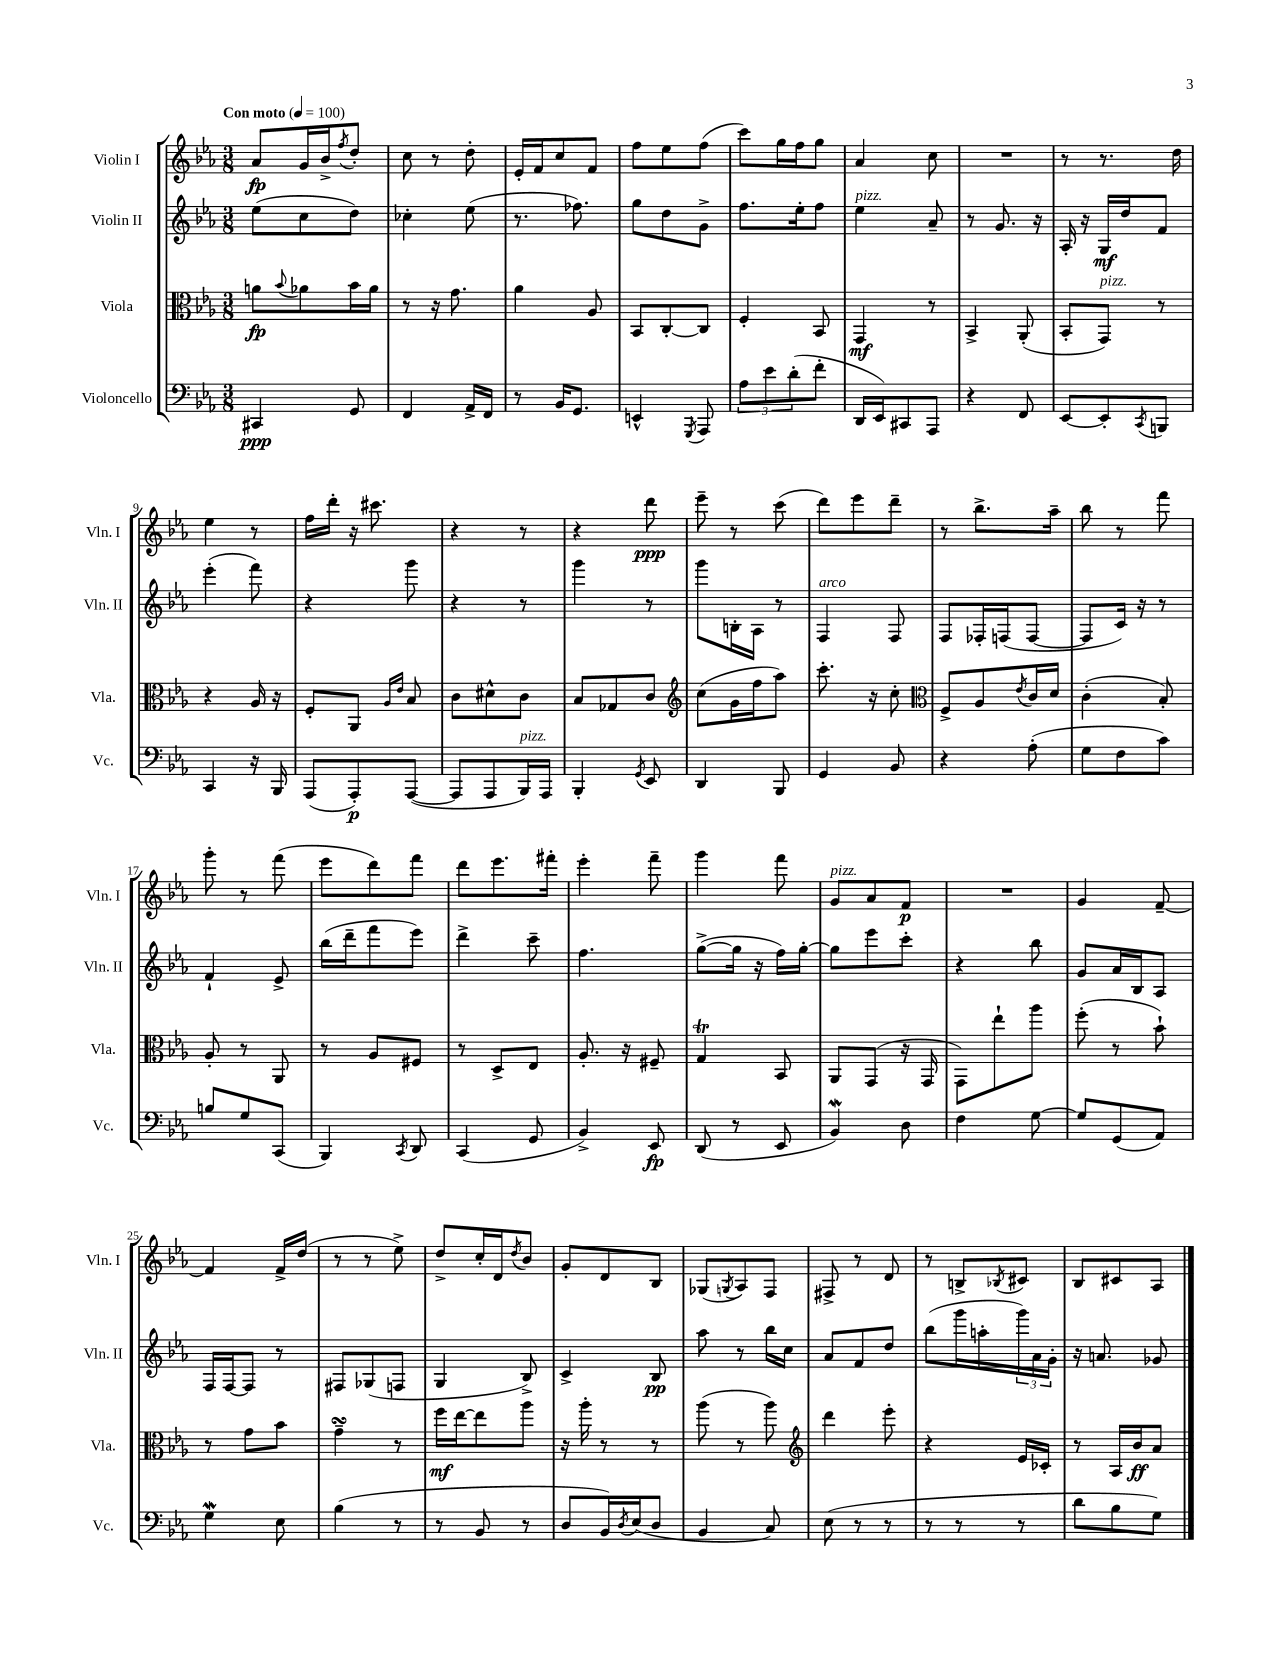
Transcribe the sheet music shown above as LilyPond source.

<<
\new StaffGroup <<
\new Staff = "s0" \with { instrumentName = "Violin I" shortInstrumentName = "Vln. I" } {
    \clef treble \key ees \major \numericTimeSignature \time 3/8 \tempo "Con moto" 4 = 100
    aes'8\fp g'16 bes'16-> \acciaccatura { f''8 } d''8-. |
    c''8 r8 d''8-. |
    ees'16-. f'16 c''8 f'8 |
    f''8 ees''8 f''8( |
    c'''8) g''16 f''16 g''8 |
    aes'4 c''8 |
    R4. |
    r8 r8. d''16 |
    ees''4 r8 |
    f''16 d'''16-. r16 cis'''8. |
    r4 r8 |
    r4 d'''8\ppp |
    ees'''8-- r8 c'''8( |
    d'''8) ees'''8 d'''8-- |
    r8 bes''8.-> aes''16-- |
    bes''8 r8 f'''8 |
    g'''8-. r8 f'''8( |
    ees'''8 d'''8) f'''8 |
    d'''8 ees'''8. fis'''16-. |
    ees'''4-. f'''8-- |
    g'''4 f'''8 |
    g'8^\markup { \italic "pizz." } aes'8 f'8\p |
    R4. |
    g'4 f'8~-- |
    f'4 f'16-> d''16( |
    r8 r8 ees''8->) |
    d''8-> c''16-. d'16 \acciaccatura { d''8 } bes'8 |
    g'8-. d'8 bes8 |
    ges8( \acciaccatura { g8 } aes8) f8 |
    fis8-> r8 d'8 |
    r8 b8-> \acciaccatura { bes8 } cis'8 |
    bes8 cis'8 aes8 \bar "|." |
}
\new Staff = "s1" \with { instrumentName = "Violin II" shortInstrumentName = "Vln. II" } {
    \clef treble \key ees \major \numericTimeSignature \time 3/8
    ees''8( c''8 d''8) |
    ces''4-. ees''8( |
    r8. fes''8.) |
    g''8 d''8 g'8-> |
    f''8. ees''16-. f''8 |
    ees''4^\markup { \italic "pizz." } aes'8-- |
    r8 g'8. r16 |
    aes16-. r16 g16\mf d''16 f'8 |
    ees'''4-.( f'''8) |
    r4 g'''8 |
    r4 r8 |
    g'''4 r8 |
    g'''8 b16-. aes16 r8 |
    f4^\markup { \italic "arco" } f8 |
    f8 fes16-. f16( f8~ |
    f8 c'16) r16 r8 |
    f'4-! ees'8-> |
    bes''16( d'''16-- f'''8 ees'''8) |
    d'''4-> c'''8-- |
    f''4. |
    g''8~->( g''16 r16 f''16) g''16~-. |
    g''8 ees'''8 c'''8-. |
    r4 bes''8 |
    g'8 aes'16 bes16 aes8 |
    f16 f16~ f8 r8 |
    fis8 ges8( f8 |
    g4 bes8->) |
    c'4-> bes8\pp |
    aes''8 r8 bes''16 c''16 |
    aes'8 f'8 d''8 |
    bes''8( g'''16 a''16-. \tuplet 3/2 { g'''16) aes'16 g'16-. } |
    r16 a'8. ges'8 \bar "|." |
}
\new Staff = "s2" \with { instrumentName = "Viola" shortInstrumentName = "Vla." } {
    \clef alto \key ees \major \numericTimeSignature \time 3/8
    a'8\fp \appoggiatura { bes'8 } aes'8 bes'16 aes'16 |
    r8 r16 g'8. |
    aes'4 aes8 |
    bes,8 c8~-. c8 |
    f4-. bes,8 |
    g,4\mf r8 |
    bes,4-> aes,8-.( |
    bes,8-. g,8^\markup { \italic "pizz." }) r8 |
    r4 aes16 r16 |
    f8-. aes,8 \grace { aes16 ees'16 } bes8 |
    c'8 dis'8-^ c'8 |
    bes8 ges8 c'8 |
    \clef treble c''8( g'16 f''16 aes''8) |
    c'''8.-. r16 c''8-. |
    \clef alto f8-> aes8 \acciaccatura { ees'8 } c'16 d'16 |
    c'4-.( bes8-.) |
    aes8-. r8 aes,8 |
    r8 aes8 fis8 |
    r8 d8-> ees8 |
    aes8.-. r16 fis8-- |
    g4\trill bes,8 |
    aes,8 g,8( r16 g,16 |
    g,8) ees''8-! aes''8 |
    f''8-.( r8 bes'8-!) |
    r8 g'8 bes'8 |
    g'4--\turn r8 |
    f''16\mf ees''16~ ees''8 aes''8 |
    r16 aes''16-. r8 r8 |
    aes''8( r8 aes''8) |
    \clef treble d'''4 ees'''8-. |
    r4 ees'16 ces'16-. |
    r8 aes16 bes'16\ff aes'8 \bar "|." |
}
\new Staff = "s3" \with { instrumentName = "Violoncello" shortInstrumentName = "Vc." } {
    \clef bass \key ees \major \numericTimeSignature \time 3/8
    cis,4\ppp g,8 |
    f,4 aes,16-> f,16 |
    r8 bes,16 g,8. |
    e,4-^ \acciaccatura { g,,8 } aes,,8 |
    \tuplet 3/2 { aes8 ees'8 d'8-.( } f'8-. |
    d,16 ees,16) cis,8 aes,,8 |
    r4 f,8 |
    ees,8~ ees,8-. \acciaccatura { c,8 } b,,8 |
    c,4 r16 bes,,16 |
    aes,,8( aes,,8-.\p) aes,,8~( |
    aes,,8 aes,,8 bes,,16^\markup { \italic "pizz." }) aes,,16 |
    bes,,4-. \acciaccatura { g,8 } ees,8 |
    d,4 bes,,8 |
    g,4 bes,8 |
    r4 aes8-.( |
    g8 f8 c'8) |
    b8 g8 c,8( |
    bes,,4) \acciaccatura { c,8 } d,8 |
    c,4( g,8 |
    bes,4->) ees,8\fp |
    d,8( r8 ees,8 |
    bes,4\mordent) d8 |
    f4 g8~ |
    g8 g,8( aes,8) |
    g4\mordent ees8 |
    bes4( r8 |
    r8 bes,8 r8 |
    d8 bes,16) \acciaccatura { d8 } ees16( d8 |
    bes,4 c8) |
    ees8( r8 r8 |
    r8 r8 r8 |
    d'8 bes8 g8) \bar "|." |
}
>>
>>
